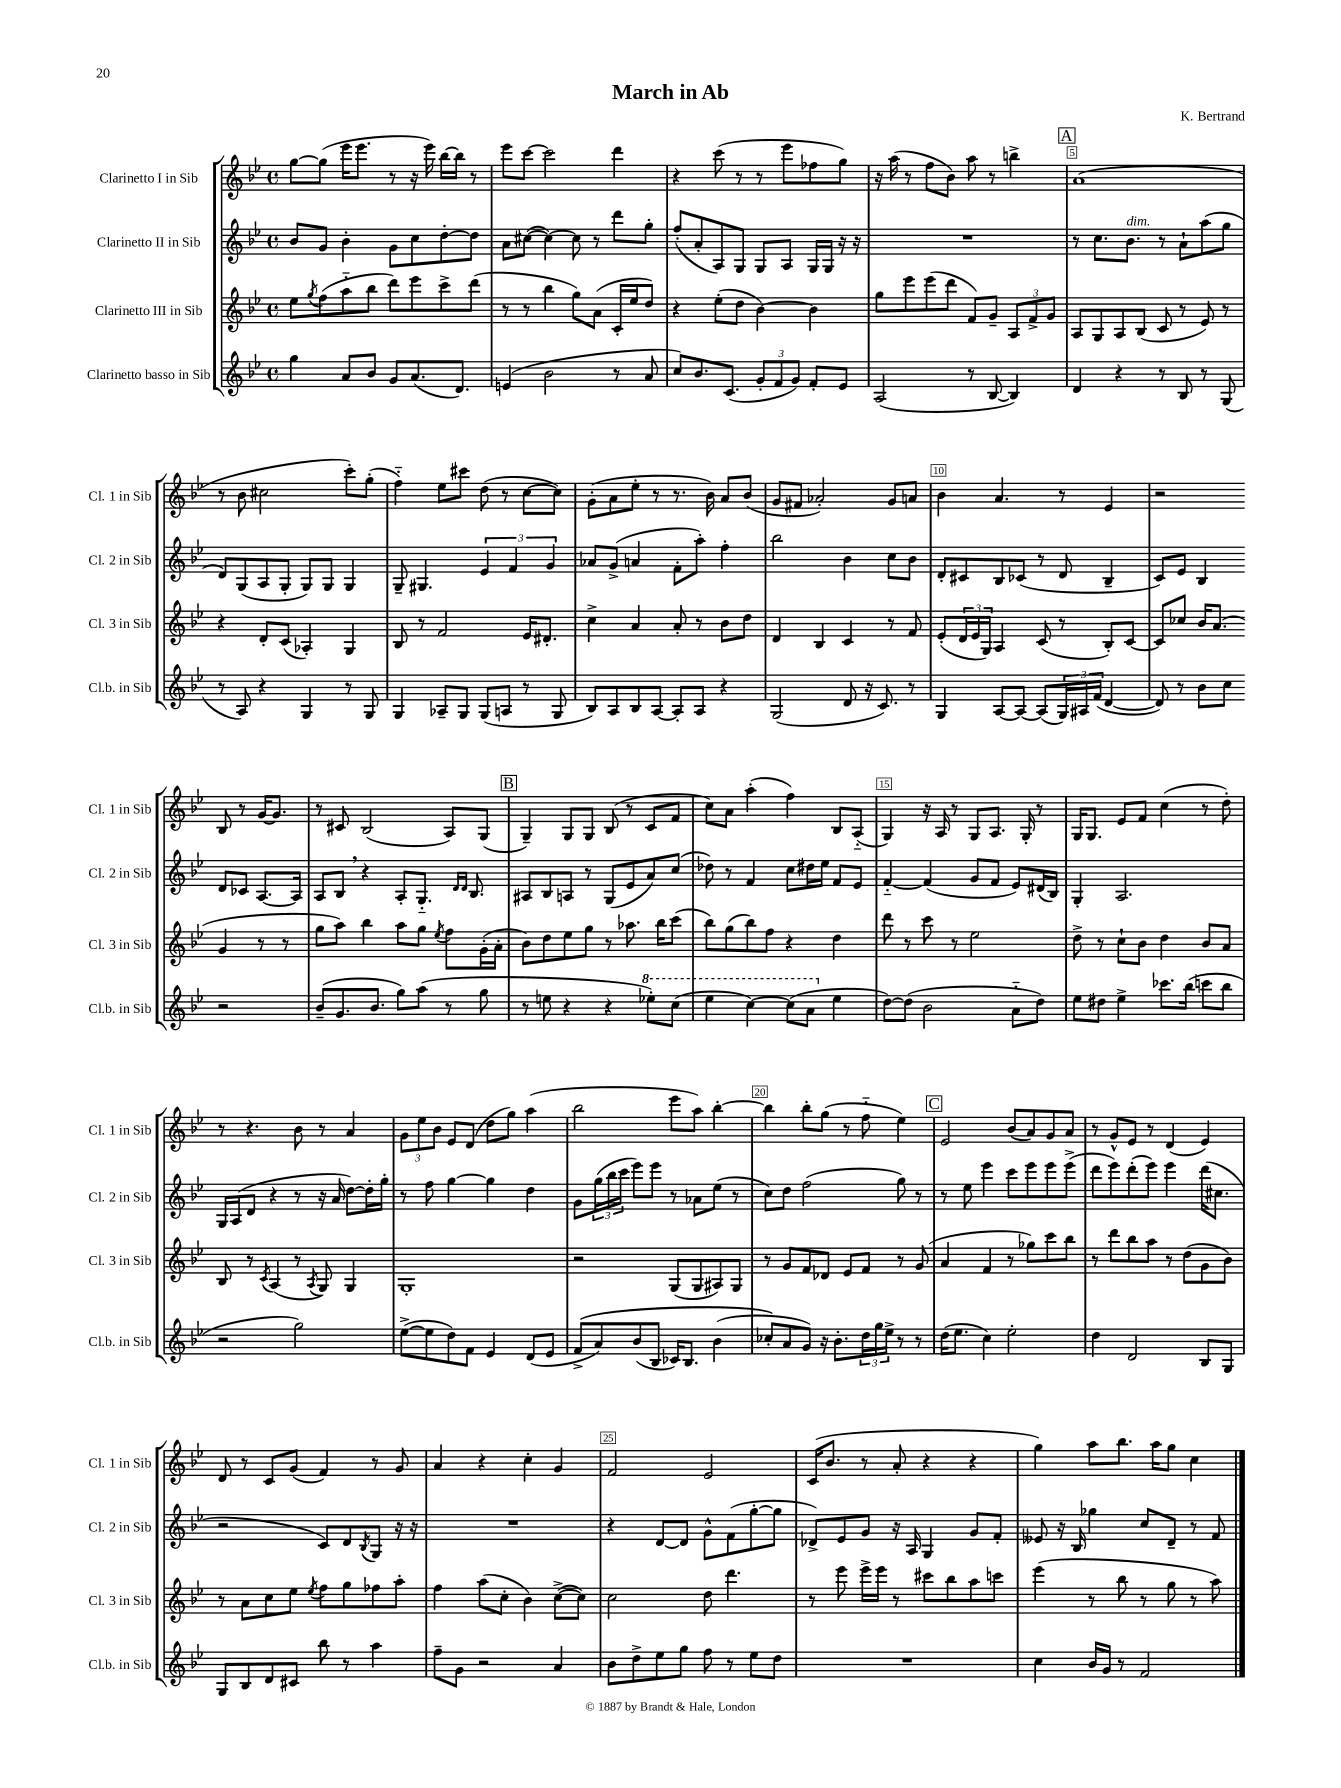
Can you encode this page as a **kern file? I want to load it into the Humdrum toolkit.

**kern	**kern	**kern	**kern
*part4	*part3	*part2	*part1
*staff4	*staff3	*staff2	*staff1
*I"Clarinetto basso in Sib	*I"Clarinetto III in Sib	*I"Clarinetto II in Sib	*I"Clarinetto I in Sib
*I'Cl.b. in Sib	*I'Cl. 3 in Sib	*I'Cl. 2 in Sib	*I'Cl. 1 in Sib
*clefG2	*clefG2	*clefG2	*clefG2
*k[b-e-]	*k[b-e-]	*k[b-e-]	*k[b-e-]
*M4/4	*M4/4	*M4/4	*M4/4
*met(c)	*met(c)	*met(c)	*met(c)
=1	=1	=1	=1
4gg\	8ee-\L	8b-/L	[8gg\L
.	8qgg/	.	.
.	(8ff\	8g/J	(8gg\J]
8a/L	8aa\	4b-'\	16eee-\KL
.	.	.	8.eee-\J
8b-/J	8bb-\J	.	.
8g/L	8ddd\L)	8g\L	8r
(8.a/	8eee-\	8cc\	16r
.	.	.	16eee-\)
.	8ccc^\	[8dd'\	[16bb-\LL
8.d/J)	.	.	16bb-\JJ]
.	(8ddd\J	8dd\J]	8r
=2	=2	=2	=2
(4en/	8r	8a\L	8eee-\L
.	8r	([8cc#X\J	[8ccc\J
2b-\	4bb-\	4cc#\_)	2ccc\]
.	8gg\L)	8cc#\]	.
.	(8a\J	8r	.
8r	16c'/LL	8ddd\L	4ddd\
.	16ee-/J	.	.
8a/	8dd/J)	8gg'\J	.
=3	=3	=3	=3
8cc/L)	4r	(8ff'/L	4r
8.b-/	.	8a'/	.
.	(8ee-'\L	8A/)	(8ccc\
(8.c/J	.	.	.
.	8dd\J	8G/J	8r
12g'/L	[4b-\)	8G/L	8r
12f/	.	.	.
.	.	8A/J	8eee-\L
12g/J)	.	.	.
8f'/L	4b-\]	16G/LL	8ff-X\
.	.	16G/JJ	.
8e-/J	.	16r	8gg\J)
.	.	16r	.
=4	=4	=4	=4
(2A/	8gg\L	1r	16r
.	.	.	(16aa\
.	8eee-\	.	8r
.	(8eee-\	.	8ff\L
.	8ddd\J	.	8b-\J)
8r	8f/L)	.	8aa\
[8B-/	8g~/J	.	8r
4B-/])	12A/L	.	4bbn^\
.	12f^/	.	.
.	12g/J	.	.
!!LO:REH:place=s1:t=A
=5	=5	=5	=5
4d/	8A/L	8r	(1a
.	8G/	8.cc\L	.
4r	8A/	.	.
!	!	!LO:TX:a:i:t=dim.	!
.	.	8.b-\J	.
.	(8B-/J	.	.
8r	8c/	8r	.
8B-/	8r	8a`\L	.
8r	8e-/)	(8aa\	.
(8G/	8r	8gg\J	.
!!LO:LB:g=z
=6	=6	=6	=6
8r	4r	8d/L)	8r
8A/)	.	(8G/	8b-\
4r	8d'/L	8A/	2cc#X\
.	(8c/J	8G'/J	.
4G/	4A-X'/)	8G/L)	.
.	.	8G/J	.
8r	4G/	4G/	8ccc'\L)
8G/	.	.	(8gg'\J
=7	=7	=7	=7
4G/	8B-/	8G~/	4ff\)
.	8r	4.G#X/	.
8A-X~/L	2f/	.	8ee-\L
8G/J	.	.	8ccc#X\J
(8G/L	.	6e-/	(8dd\
8An/J	.	.	8r
.	.	6f/	.
8r	16e-/KL	.	[8cc\L
.	8.d#X'/J	.	.
.	.	6g/	.
8G/	.	.	8cc\J])
=8	=8	=8	=8
8B-/L)	4cc^\	8a-X/L	(8g'\L
8A/	.	(8g^/J	8a\
8B-/	4a/	4an/	8ee-'\J
[8A/J	.	.	8r
8A'/L]	8a'/	8f'\L	8.r
8A/J	8r	8aa'\J)	.
.	.	.	16b-\)
4r	8b-\L	4ff'\	8a/L
.	8dd\J	.	(8b-/J
=9	=9	=9	=9
(2G/	4d/	2bb-\	8g/L
.	.	.	8f#X/J
.	4B-/	.	2a-X'/)
8d/	4c/	4b-\	.
16r	.	.	.
8.c/)	.	.	.
.	8r	8cc\L	8g/L
8r	8f/	8b-\J	8an/J
=10	=10	=10	=10
4G/	(8e-'/L	8d'/L	4b-\
.	24d/L	8c#X/	.
.	24e-/	.	.
.	24G/JJ)	.	.
[8A/L	4A/	8B-/	4.a/
8A/J_	.	(8c-X/J	.
(8A/L]	(8c/	8r	.
24G/L)	8r	8d/	8r
24A#X/	.	.	.
(24f/JJ	.	.	.
[4d/	8B-'/L)	4B-~/	4e-/
.	[8c/J	.	.
=11	=11	=11	=11
8d/])	8c/L]	8c/L)	2r
8r	8cc-X/J	8e-/J	.
8b-\L	16b-/KL	4B-/	.
.	(8.a/J	.	.
8cc\J	.	.	.
2r	4g/	8d/L	8B-/
.	.	8c-X/J	8r
.	8r	[8.A/L	[16g/KL
.	.	.	8.g/J]
.	8r	.	.
.	.	16A/Jk]	.
!!LO:LB:g=z
=12	=12	=12	=12
(8b-~/L	8gg\L	8A/L	8r
8.g/	8aa\J)	8B-,/J	8c#X/
.	4bb-\	4r	(2B-/
8.b-/J	.	.	.
8gg\L)	8aa\L	8A'/L	.
(8aa\J	8gg\J	8.G/J	.
.	8qee-/	.	.
8r	8ff\L	.	8A/L)
.	.	16qqd/LL	.
.	.	16qqd/JJ	.
.	.	8.B-/	.
8gg\	(16g'\L	.	(8G/J
.	16a'\JJ	.	.
!!LO:REH:place=s1:t=B
=13	=13	=13	=13
8r	8b-\L)	8A#X/L	4G~/)
8een\	8dd\	8B-/	.
4r	8ee-\	8An/J	8G/L
.	8gg\J	8r	8G/J
4r	8r	(8G/L	(8B-/
.	8.aa-X\	8e-/	8r
*8va	*	*	*
8eee-X'\L)	.	8a/)	8c/L
.	16bb-\KL	.	.
(8ccc\J	(8ccc\J	(8cc/J	8f/J
=14	=14	=14	=14
4eee-\	8bb-\L)	8dd-X\)	8cc\L)
.	(8gg\	8r	8a\J
[4ccc\)	8bb-\)	4f/	(4aa'\
.	8ff\J	.	.
(8ccc\L]	4r	8cc\L	4ff\)
8aa\J	.	16dd#X\L	.
.	.	16ee-\JJ	.
*X8va	*	*	*
4ee-\	4dd\	8f/L	8B-/L
.	.	8e-/J	(8A/J
=15	=15	=15	=15
[8dd\L)	8ddd\	[4f/	4G/)
(8dd\J]	8r	.	.
2b-\	8ccc\	(4f/]	16r
.	.	.	16A/
.	8r	.	8r
.	2ee-\	8g/L	8G/L
.	.	8f/J	8.A/J
8a\L	.	8e-/L)	.
.	.	.	16G'/
8dd\J)	.	(16d#X/L	8r
.	.	16B-/JJ)	.
=16	=16	=16	=16
8ee-\L	8dd^\	4G'/	16G/KL
.	.	.	8.G/J
8dd#X\J	8r	.	.
4ee-^\	8cc`\L	2.A/	8e-/L
.	8b-\J	.	8f/J
8.ccc-X\L	4dd\	.	(4cc\
(16bb-\Jk	.	.	.
8cccn\L	8b-/L	.	8r
8bb-\J	8a/J	.	8dd'\)
!!LO:LB:g=z
=17	=17	=17	=17
2r	8B-/	16G/LL	8r
.	.	(16A/J	.
.	8r	8d/J	4.r
.	8qc/	.	.
.	(4A/	4r	.
2gg\)	8r	8r	8b-\
.	8qA/	.	.
.	8G/)	16r	8r
.	.	16a/	.
.	4G/	[8dd\L)	4a/
.	.	16dd'\L]	.
.	.	16gg'\JJ	.
=18	=18	=18	=18
([8ee-^\L	1G'	8r	12g\L
.	.	.	12ee-\
8ee-\]	.	8ff\	.
.	.	.	12b-\J
8dd\)	.	[4gg\	8e-/L
8f\J	.	.	(8d/J
4e-/	.	4gg\]	8dd\L
.	.	.	8gg\J)
(8d/L	.	4dd\	(4aa\
8e-/J	.	.	.
=19	=19	=19	=19
(8f^/L	2r	8g\L	2bb-\
8a/)	.	(24gg\L	.
.	.	24bb-\	.
.	.	24ccc\JJ	.
(8b-/	.	8eee-\L)	.
8B-/J	.	8eee-\J	.
16c-X/KL)	(8G/L	8r	8eee-\L
8.B-/J	.	.	.
.	8G/	8a-X\L	8aa\J)
(4b-\	8A#X/)	(8ee-\J	[4bb-'\
.	8G/J	8r	.
=20	=20	=20	=20
8cc-X'/L)	8r	8cc\L)	4bb-\]
8a/	8g/L	8dd\J	.
8g/J)	8f/	(2ff\	8bb-'\L
16r	8d-X/J	.	(8gg\J
8.b-'\L	.	.	.
.	8e-/L	.	8r
24dd\L	8f/J	.	8ff\
24gg\	.	.	.
24ee-^\JJ	.	.	.
8r	8r	8gg\)	4ee-\)
8r	(8g/	8r	.
!!LO:REH:place=s1:t=C
=21	=21	=21	=21
(16dd\KL	4a/	8r	2e-/
8.ee-\J	.	.	.
.	.	8ee-\	.
4cc\)	4f/	4eee-\	.
2ee-'\	8r	8ccc\L	(8b-/L
.	8gg-X\L)	8eee-\	8a/)
.	8ccc\	8eee-\	8g/
.	8bb-\J	(8eee-^\J	8a/J
=22	=22	=22	=22
4dd\	8r	8ddd\L	8r
.	8ddd\L	8eee-\)	8g^^/L
2d/	8bb-\	(8ddd'\	8e-/J
.	8aa\J	8eee-\J)	8r
.	8r	4eee-\	(4d/
.	(8dd\L	.	.
8B-/L	8g\	(16ddd\KL	4e-/)
.	.	8.cc#X\J	.
8G/J	8b-\J)	.	.
!!LO:LB:g=z
=23	=23	=23	=23
8G/L	8r	2r	8d/
8B-/	8a\L	.	8r
8d/	8cc\	.	8c/L
8c#X/J	8ee-\J	.	(8g/J
.	8qee-/	.	.
8bb-\	8ff\L	8c/L)	4f/)
8r	8gg\	8d/	.
.	.	8qB-/	.
4aa\	8ff-X\	8G/J	8r
.	8aa'\J	16r	8g/
.	.	16r	.
=24	=24	=24	=24
8ff~\L	4ff\	1r	4a/
8g\J	.	.	.
2r	(8aa\L	.	4r
.	8cc'\J	.	.
.	4b-\)	.	4cc'\
4a/	([8cc^\L	.	4g/
.	8cc\J])	.	.
=25	=25	=25	=25
8b-\L	2cc\	4r	2f/
8dd^\	.	.	.
8ee-\	.	[8d/L	.
8gg\J	.	8d/J]	.
8ff\	8dd\	8g^^\L	2e-/
8r	4.ddd\	(8f\	.
8ee-\L	.	[8gg'\	.
8dd\J	.	8gg\J]	.
=26	=26	=26	=26
1r	8r	8d-X^/L)	(16c/KL
.	.	.	8.b-/J
.	8eee-\	8e-/	.
.	16eee-^\LL	8g/J	8r
.	16eee-\JJ	.	.
.	8r	16r	8a'/
.	.	16A/	.
.	8ccc#X\L	4G/	4r
.	8bb-\	.	.
.	8aa\	8g/L	4r
.	8cccn\J	8f'/J	.
=27	=27	=27	=27
4cc\	(4eee-\	8e--X/	4gg\)
.	.	16r	.
.	.	16B-/	.
16b-/LL	8r	4gg-X\	8aa\L
16g/JJ	.	.	.
8r	8bb-\	.	8.bb-\J
2f/	8r	8cc/L	.
.	.	.	16aa\KL
.	8gg\	8d~/J	8gg\J
.	8r	8r	4cc\
.	8aa\)	8f/	.
==	==	==	==
*-	*-	*-	*-
